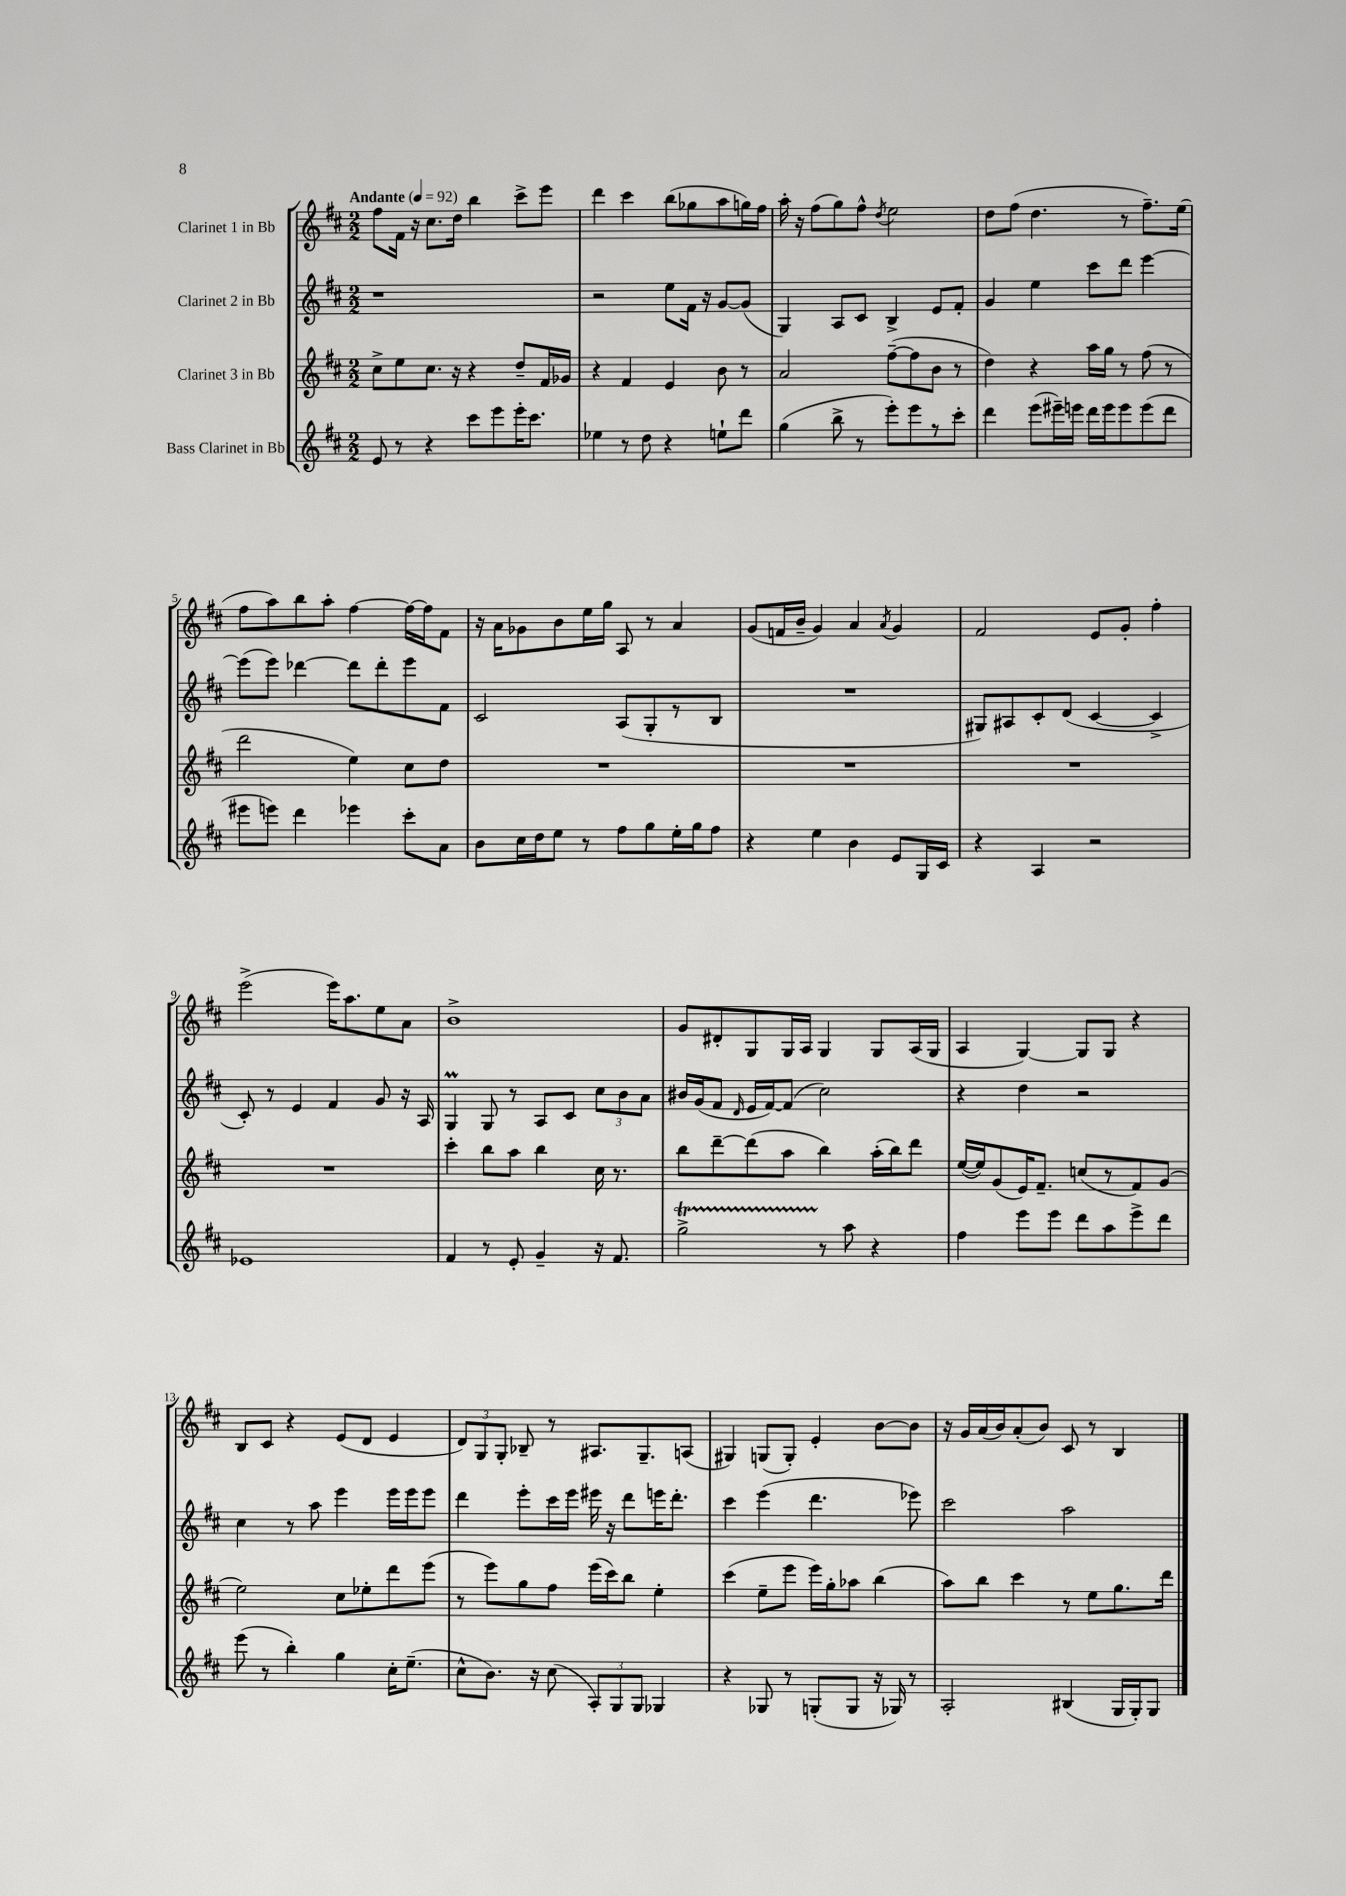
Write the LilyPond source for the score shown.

<<
\new StaffGroup <<
\new Staff = "s0" \with { instrumentName = "Clarinet 1 in Bb" } {
    \clef treble \key d \major \numericTimeSignature \time 2/2 \tempo "Andante" 4 = 92
    \autoBeamOff fis''8[ fis'16] r16 cis''8.[ d''16] b''4 cis'''8[-> e'''8] |
    d'''4 cis'''4 b''8[( ges''8 a''8 g''16) fis''16] |
    a''16-. r16 fis''8[( g''8) fis''8]-^ \acciaccatura { d''8 } e''2 |
    d''8[ fis''8]( d''4. r8 fis''8.[--) e''16]( |
    fis''8[ a''8) b''8 a''8]-. fis''4~ fis''16[~ fis''16 fis'8] |
    r16 a'16[ ges'8 b'8 e''16 g''16] a8 r8 a'4 |
    g'8[( f'16 b'16]-- g'4) a'4 \acciaccatura { a'8 } g'4 |
    fis'2 e'8[ g'8]-. fis''4-. |
    e'''2->( e'''16[) a''8. e''8 a'8] |
    b'1-> |
    g'8[ dis'8-. g8 g16 a16] g4 g8[ a16( g16] |
    a4 g4~) g8[ g8] r4 |
    b8[ cis'8] r4 e'8[( d'8] e'4 |
    \tuplet 3/2 { d'8[) g8 g8]-. } bes8-- r8 ais8.[ g8.-- a8]( |
    gis4) g8[( g8]-.) e'4-. b'8[~ b'8] |
    r16 g'16[ a'16( b'16) a'8-.( b'8]) cis'8 r8 b4 \bar "|." |
}
\new Staff = "s1" \with { instrumentName = "Clarinet 2 in Bb" } {
    \clef treble \key d \major \numericTimeSignature \time 2/2
    \autoBeamOff r1 |
    r2 e''8[ fis'16] r16 g'8[~ g'8]( |
    g4) a8[ cis'8] b4-> e'8[ fis'8]-. |
    g'4 e''4 cis'''8[ d'''8] e'''4~ |
    e'''8[( e'''8]) des'''4~ des'''8[ des'''8-. e'''8 fis'8] |
    cis'2 a8[( g8-. r8 b8] |
    R1 |
    gis8[) ais8 cis'8-. d'8]( cis'4~ cis'4-> |
    cis'8-.) r8 e'4 fis'4 g'8 r16 a16 |
    g4\prall g8 r8 a8[ cis'8] \tuplet 3/2 { cis''8[ b'8 a'8] } |
    bis'16[ g'16( fis'8] \grace { d'16 } e'16[ fis'16~) fis'8]( cis''2) |
    r4 d''4 r2 |
    cis''4 r8 a''8 e'''4 e'''16[ e'''16 e'''8] |
    d'''4 e'''8[-. cis'''16 e'''16] eis'''16 r16 d'''8[ e'''16 d'''8.]-. |
    cis'''4 e'''4( d'''4. ees'''8) |
    cis'''2 a''2 \bar "|." |
}
\new Staff = "s2" \with { instrumentName = "Clarinet 3 in Bb" } {
    \clef treble \key d \major \numericTimeSignature \time 2/2
    \autoBeamOff cis''8[-> e''8 cis''8.] r16 r4 d''8[-- fis'16 ges'16] |
    r4 fis'4 e'4 b'8 r8 |
    a'2 fis''8[~--( fis''8 b'8] r8 |
    d''4) r4 a''16[ g''16] r8 fis''8( r8 |
    d'''2 e''4) cis''8[ d''8] |
    R1 |
    R1 |
    R1 |
    R1 |
    cis'''4-. b''8[ a''8] b''4 cis''16 r8. |
    b''8[ d'''8~-- d'''8( a''8] b''4) a''16[-.( b''16) d'''8] |
    e''16[~( e''16) g'8( e'16) fis'8.]-- c''8[( r8 fis'8) g'8]( |
    e''2) cis''8[ ees''8-. d'''8 e'''8]( |
    r8 e'''8[) g''8 fis''8] e'''16[( cis'''16) b''8] e''4-. |
    cis'''4( e''8[-- e'''8] e'''16[) g''16-. aes''8] b''4( |
    a''8[) b''8] cis'''4 r8 e''8[ g''8. d'''16] \bar "|." |
}
\new Staff = "s3" \with { instrumentName = "Bass Clarinet in Bb" } {
    \clef treble \key d \major \numericTimeSignature \time 2/2
    \autoBeamOff e'8 r8 r4 cis'''8[ e'''8 e'''16-. cis'''8.] |
    ees''4 r8 d''8 r4 e''8[-! d'''8] |
    g''4( b''8-> r8 e'''8[-.) e'''8 r8 cis'''8]-. |
    d'''4 e'''8[( eis'''16--) e'''16] d'''16[ e'''16 e'''8 e'''8( d'''8] |
    eis'''8[ e'''8]) d'''4 ees'''4 cis'''8[-. a'8] |
    b'8[ cis''16 d''16 e''8] r8 fis''8[ g''8 e''16-. g''16 fis''8] |
    r4 e''4 b'4 e'8[ g16 cis'16] |
    r4 a4 r2 |
    ees'1 |
    fis'4 r8 e'8-. g'4-- r16 fis'8. |
    g''2->\startTrillSpan r8\stopTrillSpan a''8 r4 |
    fis''4 e'''8[ e'''8] d'''8[ a''8 e'''8-> d'''8] |
    e'''8( r8 b''4-.) g''4 cis''16[-. e''8.]--( |
    cis''8[-^ b'8.]) r16 cis''8( \tuplet 3/2 { a8[-.) g8 g8] } ges4 |
    r4 ges8 r8 g8[-.( g8] r16 ges16) r8 |
    a2-. bis4( g16[ g16-.) g8] \bar "|." |
}
>>
>>
